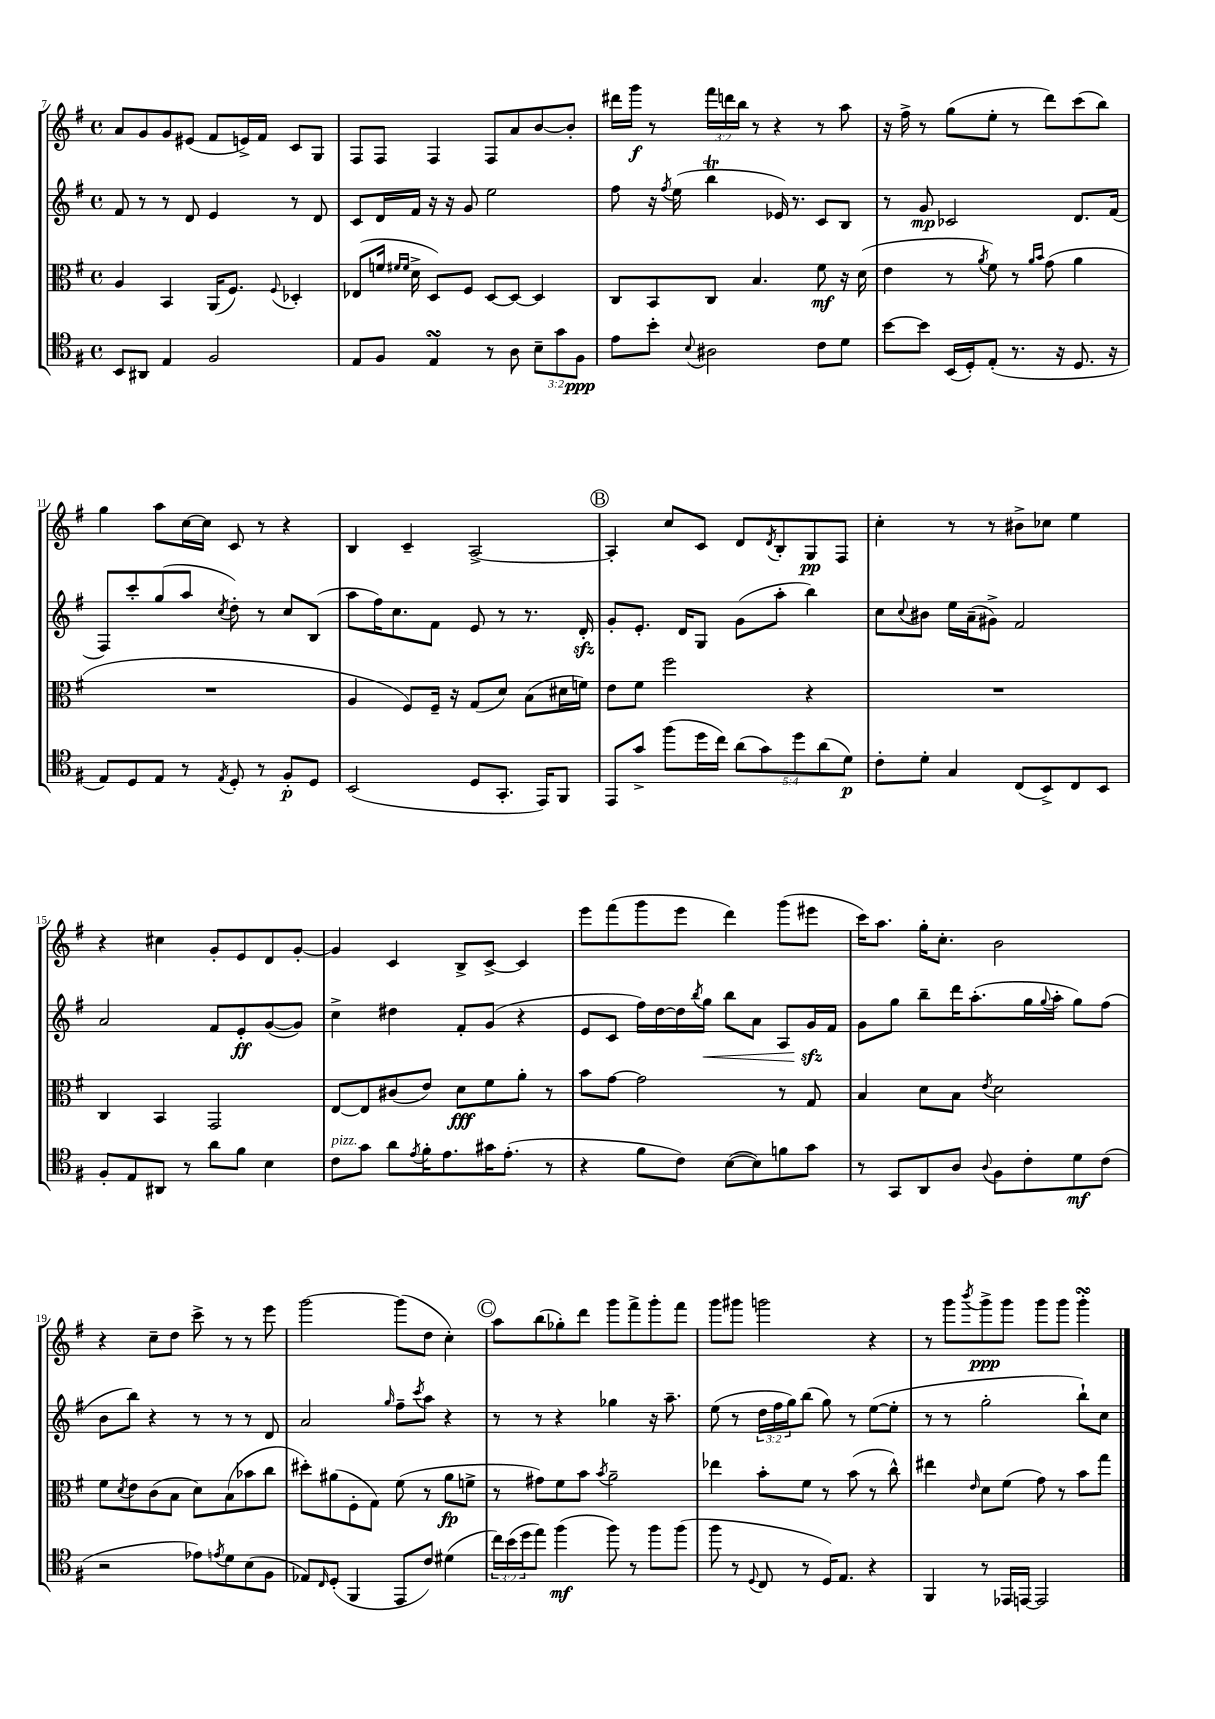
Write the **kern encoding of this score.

**kern	**dynam	**kern	**dynam	**kern	**dynam	**kern	**dynam
*part4	*part4	*part3	*part3	*part2	*part2	*part1	*part1
*staff4	*staff4	*staff3	*staff3	*staff2	*staff2	*staff1	*staff1
*clefC4	*	*clefC3	*	*clefG2	*	*clefG2	*
*k[f#]	*	*k[f#]	*	*k[f#]	*	*k[f#]	*
*M4/4	*	*M4/4	*	*M4/4	*	*M4/4	*
*met(c)	*	*met(c)	*	*met(c)	*	*met(c)	*
=7	=7	=7	=7	=7	=7	=7	=7
8BB/L	.	4A/	.	8f#/	.	8a/L	.
8AA#X/J	.	.	.	8r	.	8g/	.
4E/	.	4BB/	.	8r	.	8g/	.
.	.	.	.	8d/	.	(8e#X/J	.
2F#/	.	(16AA/KL	.	4e/	.	8f#/L	.
.	.	8.F#/J)	.	.	.	.	.
.	.	.	.	.	.	16en^/L)	.
.	.	.	.	.	.	16f#/JJ	.
.	.	8qqF#/	.	.	.	.	.
.	.	4D-X'/	.	8r	.	8c/L	.
.	.	.	.	8d/	.	8G/J	.
=8	=8	=8	=8	=8	=8	=8	=8
8E/L	.	(8E-X/L	.	8c/L	.	8F#/L	.
8F#/J	.	16fn/Jk	.	16d/L	.	8F#/J	.
.	.	16qqf#X/LL	.	.	.	.	.
.	.	16qqf#/JJ	.	.	.	.	.
.	.	16d^\	.	16f#/JJ	.	.	.
4EsSSS/	.	8D/L)	.	16r	.	4F#/	.
.	.	.	.	16r	.	.	.
.	.	8F#/J	.	8g/	.	.	.
8r	.	[8D/L	.	2ee\	.	8F#/L	.
8A\	.	8D/J_	.	.	.	8a/	.
12B~\L	.	4D/]	.	.	.	[8b/	.
12g\	.	.	.	.	.	.	.
.	.	.	.	.	.	8b'/J]	.
12F#\J	ppp	.	.	.	.	.	.
=9	=9	=9	=9	=9	=9	=9	=9
8e\L	.	8C/L	.	8ff#\	.	16ddd#X\LL	.
.	.	.	.	.	.	16ggg\JJ	f
8b'\J	.	8BB/	.	16r	.	8r	.
.	.	.	.	8qff#/	.	.	.
.	.	.	.	(16ee\	.	.	.
8qqB/	.	.	.	.	.	.	.
2A#X\	.	8C/J	.	4bbt\	.	24fff#\LL	.
.	.	.	.	.	.	24dddn\	.
.	.	.	.	.	.	24bb\JJ	.
.	.	4.B/	.	.	.	8r	.
.	.	.	.	16e-X/)	.	4r	.
.	.	.	.	8.r	.	.	.
8c\L	.	8f#\	mf	8c/L	.	8r	.
8d\J	.	16r	.	8B/J	.	8aa\	.
.	.	(16d\	.	.	.	.	.
=10	=10	=10	=10	=10	=10	=10	=10
[8b\L	.	4e\	.	8r	.	16r	.
.	.	.	.	.	.	16ff#^\	.
8b\J]	.	.	.	8g/	mp	8r	.
(16BB/LL	.	8r	.	2c-X/	.	(8gg\L	.
16D'/J)	.	.	.	.	.	.	.
.	.	8qa/	.	.	.	.	.
(8E'/J	.	8f#\)	.	.	.	8ee'\J	.
8.r	.	8r	.	.	.	8r	.
.	.	16qqa/LL	.	.	.	.	.
.	.	16qqb/JJ	.	.	.	.	.
.	.	(8g\	.	.	.	8ddd\L)	.
16r	.	.	.	.	.	.	.
8.D/	.	4a\	.	8.d/L	.	(8ccc\	.
.	.	.	.	.	.	8bb\J)	.
16r	.	.	.	(16f#/Jk	.	.	.
!!LO:LB:g=z
=11	=11	=11	=11	=11	=11	=11	=11
8E/L)	.	1r	.	8F#/L)	.	4gg\	.
8D/	.	.	.	8ccc'/	.	.	.
8E/J	.	.	.	(8gg/	.	8aa\L	.
8r	.	.	.	8aa/J	.	[16cc\L	.
.	.	.	.	.	.	16cc\JJ]	.
8qE/	.	.	.	8qcc/	.	.	.
8D'/	.	.	.	8dd'\)	.	8c/	.
8r	.	.	.	8r	.	8r	.
8F#'/L	p	.	.	8cc/L	.	4r	.
8D/J	.	.	.	(8B/J	.	.	.
=12	=12	=12	=12	=12	=12	=12	=12
(2BB/	.	4A/	.	8aa\L	.	4B/	.
.	.	.	.	16ff#\K)	.	.	.
.	.	.	.	8.cc\	.	.	.
.	.	8F#/L)	.	.	.	4c~/	.
.	.	16F#~/Jk	.	8f#\J	.	.	.
.	.	16r	.	.	.	.	.
8D/L	.	(8G/L	.	8e/	.	[2A^/	.
8.GG'/J	.	8d/J)	.	8r	.	.	.
.	.	(8B\L	.	8.r	.	.	.
16EE/KL)	.	.	.	.	.	.	.
8FF#/J	.	16d#X\L	.	.	.	.	.
.	.	16fn\JJ)	.	16dzz'/	.	.	.
!!LO:REH:place=s1:t=B
=13	=13	=13	=13	=13	=13	=13	=13
8EE/L	.	8e\L	.	8g'/L	.	4A'/]	.
8g^/J	.	8f#\J	.	8.e'/J	.	.	.
(8ff#\L	.	2ff#\	.	.	.	8cc/L	.
.	.	.	.	16d/KL	.	.	.
16dd\L	.	.	.	8G/J	.	8c/J	.
16cc\JJ)	.	.	.	.	.	.	.
(10a\L	.	.	.	(8g\L	.	8d/L	.
10g\)	.	.	.	.	.	.	.
.	.	.	.	.	.	8qd/	.
.	.	.	.	8aa'\J	.	8B'/	.
10dd\	.	.	.	.	.	.	.
.	.	4r	.	4bb\)	.	8G/	pp
(10a\	.	.	.	.	.	.	.
.	.	.	.	.	.	8F#/J	.
10d\J)	p	.	.	.	.	.	.
=14	=14	=14	=14	=14	=14	=14	=14
8c'\L	.	1r	.	8cc\L	.	4cc'\	.
.	.	.	.	8qqcc/	.	.	.
8d'\J	.	.	.	8b#X\J	.	.	.
4G/	.	.	.	16ee\LL	.	8r	.
.	.	.	.	(16a~\J	.	.	.
.	.	.	.	8g#X^\J)	.	8r	.
(8C/L	.	.	.	2f#/	.	8b#X^\L	.
8BB^/)	.	.	.	.	.	8cc-X\J	.
8C/	.	.	.	.	.	4ee\	.
8BB/J	.	.	.	.	.	.	.
!!LO:LB:g=z
=15	=15	=15	=15	=15	=15	=15	=15
8F#'/L	.	4C/	.	2a/	.	4r	.
8E/	.	.	.	.	.	.	.
8AA#X/J	.	4BB/	.	.	.	4cc#X\	.
8r	.	.	.	.	.	.	.
8a\L	.	2GG/	.	8f#/L	.	8g'/L	.
8f#\J	.	.	.	8e'/	ff	8e/	.
4B\	.	.	.	([8g/	.	8d/	.
.	.	.	.	8g/J])	.	[8g'/J	.
=16	=16	=16	=16	=16	=16	=16	=16
!LO:TX:a:i:t=pizz.	!	!	!	!	!	!	!
8c\L	.	[8E/L	.	4cc^\	.	4g/]	.
8g\J	.	8E/]	.	.	.	.	.
8a\L	.	(8c#X/	.	4dd#X\	.	4c/	.
8qe/	.	.	.	.	.	.	.
16f#'\K	.	8e/J)	.	.	.	.	.
8.e\	.	.	.	.	.	.	.
.	.	8d\L	fff	8f#'/L	.	8B^/L	.
16g#X\K	.	8f#\	.	(8g/J	.	[8c^/J	.
(8.e'\J	.	.	.	.	.	.	.
.	.	8a'\J	.	4r	.	4c/]	.
8r	.	8r	.	.	.	.	.
=17	=17	=17	=17	=17	=17	=17	=17
4r	.	8b\L	.	8e/L	.	8eee\L	.
.	.	[8g\J	.	8c/J	.	(8fff#\	.
8f#\L	.	2g\]	.	16ff#\LL)	.	8ggg\	.
.	.	.	.	[16dd\	.	.	.
8c\J)	.	.	.	16dd\]	.	8eee\J	.
.	.	.	.	8qbb/	.	.	.
!	!	!	!	!	!LO:HP:b	!	!
.	.	.	.	16gg\JJ	<	.	.
([8B\L	.	.	.	8bb\L	.	4ddd\)	.
8B\])	.	.	.	8a\J	.	.	.
8fn\	.	8r	.	8A/L	.	(8ggg\L	.
8g\J	.	8G/	.	16gzz/L	.	8eee#X\J	.
.	.	.	.	16f#/JJ	[	.	.
=18	=18	=18	=18	=18	=18	=18	=18
8r	.	4B/	.	8g\L	.	16ccc\KL)	.
.	.	.	.	.	.	8.aa\J	.
8GG/L	.	.	.	8gg\J	.	.	.
8AA/	.	8d\L	.	8bb~\L	.	16gg'\KL	.
.	.	.	.	.	.	8.cc'\J	.
8A/J	.	8B\J	.	16ddd\K	.	.	.
.	.	.	.	(8.aa'\	.	.	.
8qqA/	.	8qe/	.	.	.	.	.
8F#\L	.	2d\	.	.	.	2b\	.
8c'\	.	.	.	16gg\L	.	.	.
.	.	.	.	8qqgg/	.	.	.
.	.	.	.	16aa'\JJ	.	.	.
8d\	mf	.	.	8gg\L)	.	.	.
(8c\J	.	.	.	(8ff#\J	.	.	.
!!LO:LB:g=z
=19	=19	=19	=19	=19	=19	=19	=19
2r	.	8f#\L	.	8b\L	.	4r	.
.	.	8qd/	.	.	.	.	.
.	.	8e\	.	8bb\J)	.	.	.
.	.	(8c\	.	4r	.	8cc~\L	.
.	.	8B\J	.	.	.	8dd\J	.
8e-X\L)	.	8d\L)	.	8r	.	8ccc^\	.
8qen/	.	.	.	.	.	.	.
8d\	.	(8B\	.	8r	.	8r	.
(8B\	.	8b-X\	.	8r	.	8r	.
8F#\J	.	8cc\J	.	8d/	.	8eee\	.
=20	=20	=20	=20	=20	=20	=20	=20
8E-X/L)	.	8dd#X'\L)	.	2a/	.	[2ggg\	.
16qqC/	.	.	.	.	.	.	.
(8D'/J	.	(8a#X\	.	.	.	.	.
4FF#/	.	8F#'\	.	.	.	.	.
.	.	8G\J)	.	.	.	.	.
.	.	.	.	16qqgg/	.	.	.
8EE/L	.	(8f#\	.	8ff#~\L	.	(8ggg\L]	.
.	.	.	.	8qccc/	.	.	.
8c/J)	.	8r	.	8aa\J	.	8dd\J	.
(4d#X\	.	8a#\L	fp	4r	.	4cc'\)	.
.	.	8fn^\J	.	.	.	.	.
!!LO:REH:place=s1:t=C
=21	=21	=21	=21	=21	=21	=21	=21
24cc\LL)	.	8r	.	8r	.	8aa\L	.
(24b\	.	.	.	.	.	.	.
24dd\J	.	.	.	.	.	.	.
8ee\J)	.	8g#X\L)	.	8r	.	(8bb\	.
(4ff#\	mf	8f#\	.	4r	.	8gg-X'\)	.
.	.	8b\J	.	.	.	8ddd\J	.
.	.	8qb/	.	.	.	.	.
8ff#\)	.	2a~\	.	4gg-X\	.	8ggg\L	.
8r	.	.	.	.	.	8fff#^\	.
8ff#\L	.	.	.	16r	.	8ggg'\	.
.	.	.	.	8.aa~\	.	.	.
(8ff#\J	.	.	.	.	.	8fff#\J	.
=22	=22	=22	=22	=22	=22	=22	=22
8ff#\	.	4ee-X\	.	(8ee\	.	8ggg\L	.
8r	.	.	.	8r	.	8ggg#X\J	.
8qqD/	.	.	.	.	.	.	.
8C/	.	8b'\L	.	24dd\LL	.	2gggn\	.
.	.	.	.	24ff#\	.	.	.
.	.	.	.	24gg\J)	.	.	.
8r	.	8f#\J	.	(8bb\J	.	.	.
16D/KL)	.	8r	.	8gg\)	.	.	.
8.E/J	.	.	.	.	.	.	.
.	.	(8b\	.	8r	.	.	.
4r	.	8r	.	([8ee\L	.	4r	.
.	.	8cc^^\)	.	8ee'\J]	.	.	.
=23	=23	=23	=23	=23	=23	=23	=23
4FF#/	.	4ee#X\	.	8r	.	8r	.
.	.	.	.	8r	.	8ggg\L	.
.	.	16qqe/	.	.	.	8qbbb/	.
8r	.	8d\L	.	2gg'\	.	8ggg^\	ppp
16EE-X/LL	.	(8f#\J	.	.	.	8ggg\J	.
[16EEn/JJ	.	.	.	.	.	.	.
2EE/]	.	8g\)	.	.	.	8ggg\L	.
.	.	8r	.	.	.	8ggg\J	.
.	.	8b\L	.	8bb`\L)	.	4gggsSSs'\	.
.	.	8gg\J	.	8cc\J	.	.	.
==	==	==	==	==	==	==	==
*-	*-	*-	*-	*-	*-	*-	*-
